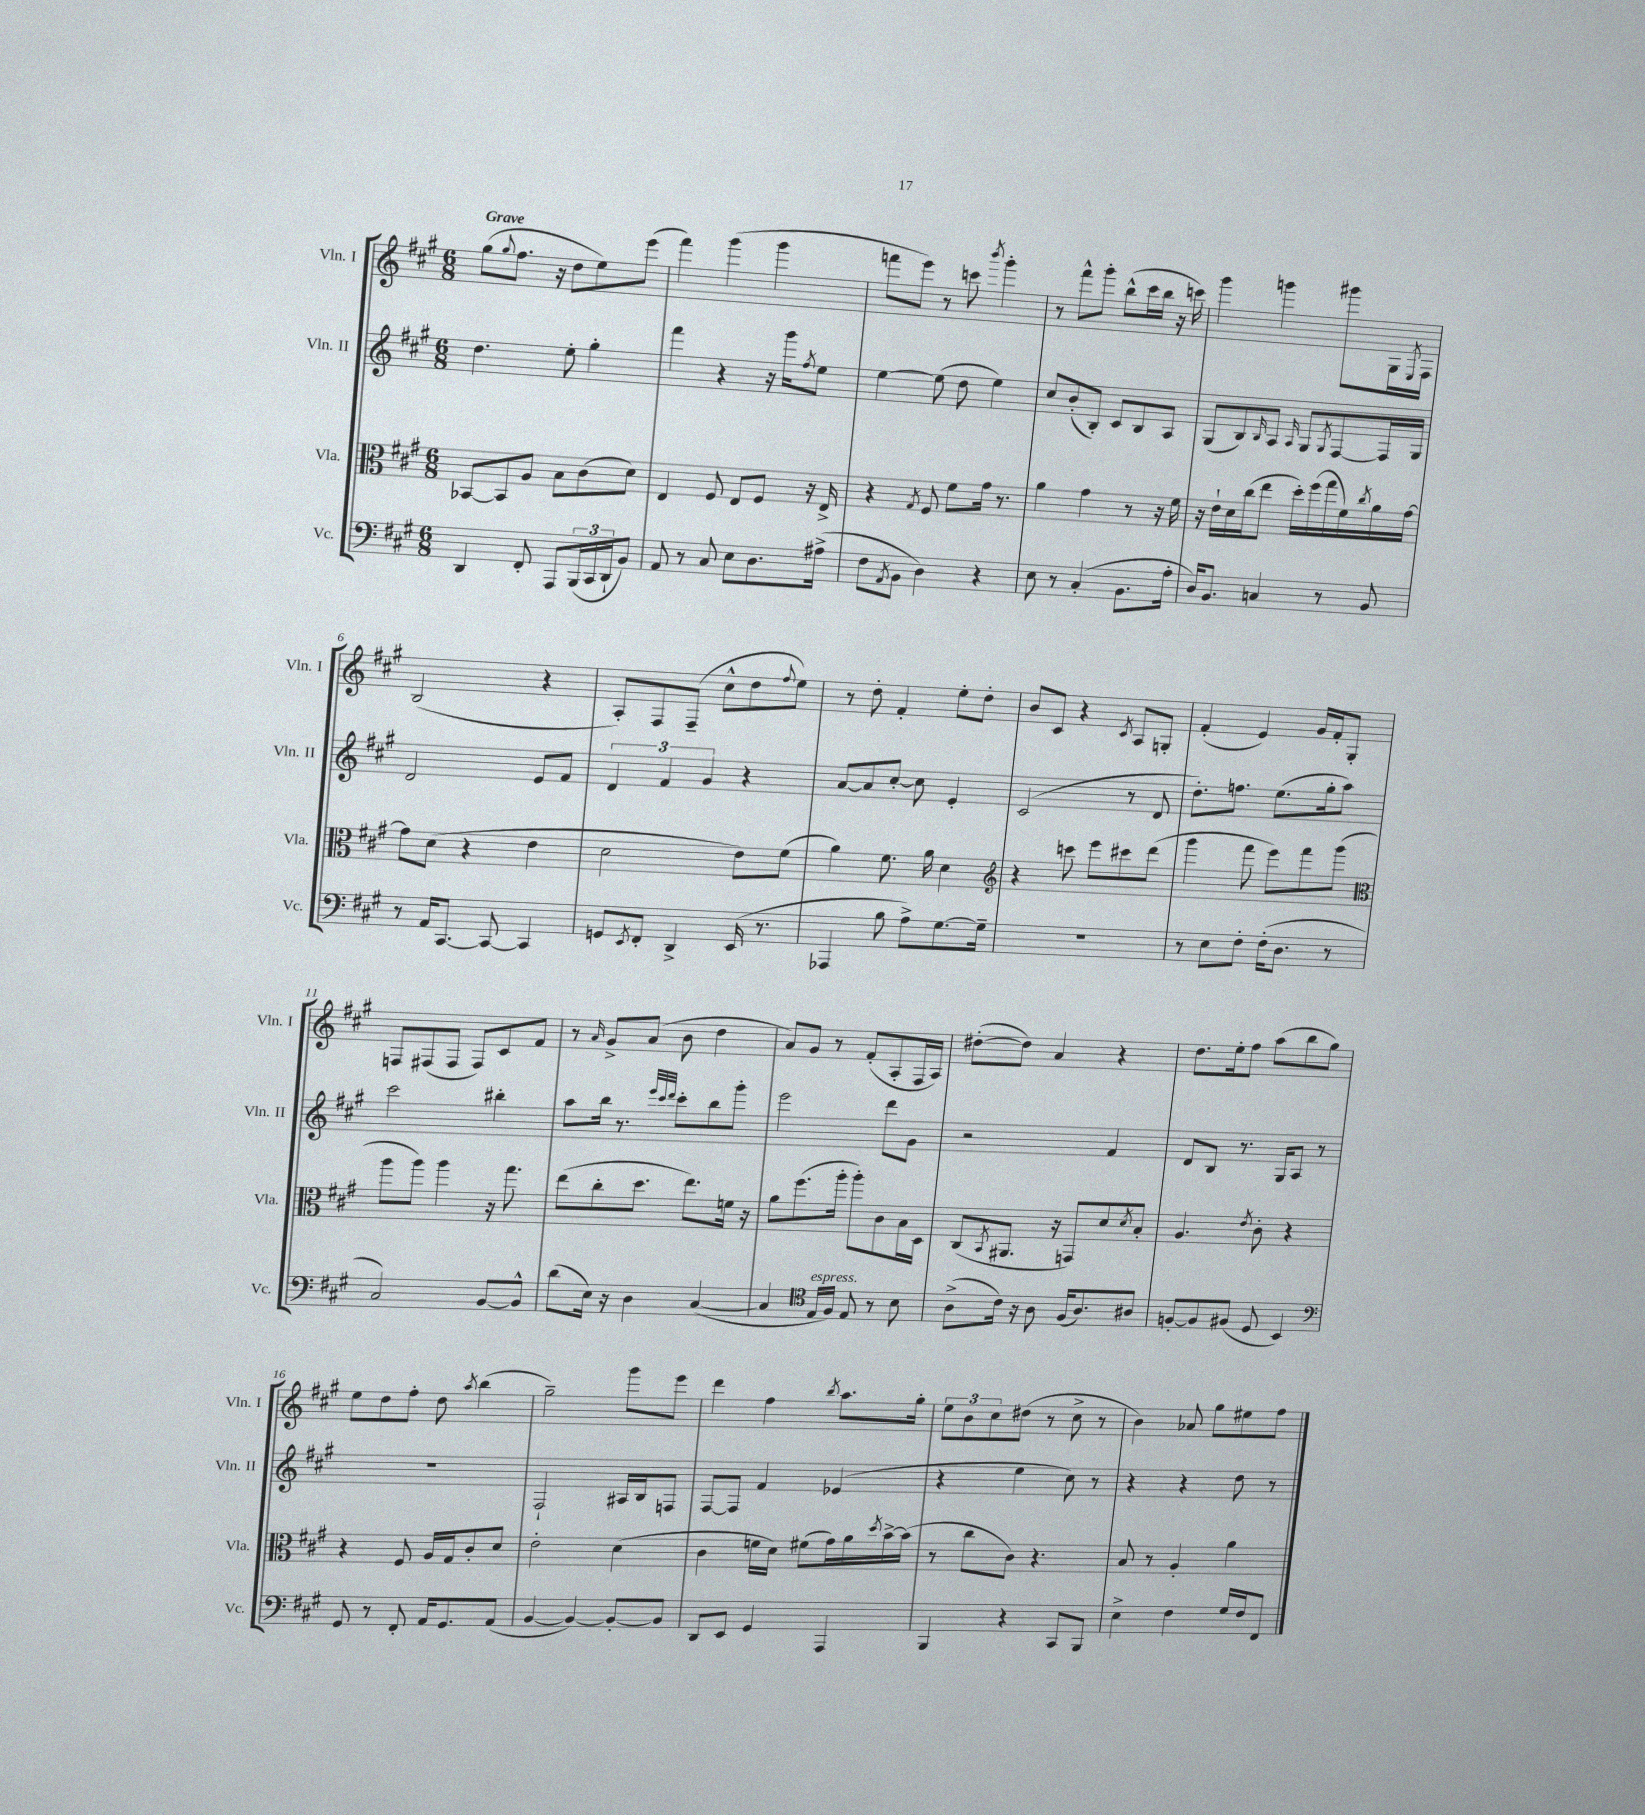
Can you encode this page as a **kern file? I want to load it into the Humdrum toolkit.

**kern	**kern	**kern	**kern
*staff4	*staff3	*staff2	*staff1
*clefF4	*clefC3	*clefG2	*clefG2
*k[f#c#g#]	*k[f#c#g#]	*k[f#c#g#]	*k[f#c#g#]
*M6/8	*M6/8	*M6/8	*M6/8
4DD	[8BB-	4.dd	(8gg#
.	.	.	8qqgg#
.	8BB-]	.	8.ff#
8FF#'	8A	.	.
.	.	.	16r
8AAA	8B	8ee'	8dd
(24BBB	(8c#	4gg#'	8ee)
24CC#	.	.	.
24DD`	.	.	.
8BB)	8d)	.	(8eee
=	=	=	=
8AA	4E	4fff#	4fff#)
8r	.	.	.
8C#	8F#	4r	(4ggg#
8E	8E	.	.
8.D	8F#	16r	4ggg#
.	.	16ggg#	.
.	.	8qff#	.
.	16r	8ee	.
(16A#^	16E^	.	.
=	=	=	=
8F#	4r	[4ee	8fff
8qAA	.	.	.
8BB	.	.	8eee)
.	8qG#	.	.
4D)	8F#	(8ee]	8r
.	8f#	8dd	8ccc
.	.	.	8qbbb
4r	16g#	4ee)	4ggg#'
.	8.r	.	.
=	=	=	=
8E	4a	8cc#	8r
8r	.	(8b'	8fff#^^
(4C#'	4g#	8B')	8ggg#'
.	.	8c#	(8bb^^
8.BB	8r	8B	16ccc#
.	.	.	16bb
.	16r	8A	16r
16A'	16f#	.	16ccc)
=	=	=	=
16D)	16r	(8G#	4ggg#
8.BB	16e`	.	.
.	16d	8B)	.
.	(16cc#	.	.
.	.	16qqB	.
4C	8ee	8A	4ggg
.	.	16qqA	.
.	16dd')	8G#	.
.	(16ff#	.	.
.	.	8qG#	.
8r	16gg#	[8F#	8ggg#
.	16f#)	.	.
.	8qcc#	.	.
8BB	16a	16F#]	16G#
.	.	.	8qE
.	[16g#	16G#	16F#
=	=	=	=
8r	8g#]	2d	(2B
16AA	(8d	.	.
[8.CC#	.	.	.
.	4r	.	.
8CC#_	.	.	.
4CC#]	4e	8e	4r
.	.	8f#	.
=	=	=	=
8GG	2d	6d	8A')
8qEE	.	.	.
8FF#'	.	.	8F#
.	.	6f#	.
4DD^	.	.	(8F#~
.	.	6g#	.
.	.	.	8cc#^^
(16EE	8e)	4r	8dd
8.r	.	.	.
.	.	.	8qqff#
.	(8f#	.	8ee)
=	=	=	=
4AAA-	4a)	[8a	8r
.	.	8a]	8dd'
8B	8.f#	[8cc#'	4f#'
8A^)	.	8cc#]	.
.	16a	.	.
[8.G#	4d	4e'	8ee'
.	.	.	8dd'
16G#~]	.	.	.
=	=	=	=
*	*clefG2	*	*
2.r	4r	(2c#	8b
.	.	.	8c#
.	8ccc	.	4r
.	8eee	.	.
.	.	.	8qc#
.	8ccc#	8r	8A
.	(8ddd	8d	8G'
=	=	=	=
8r	4ggg#	8.dd')	(4f#'
8E	.	.	.
.	.	8.ff	.
8F#'	8fff#	.	4e)
(16F#'	8eee)	(8.ee	.
8.D	.	.	.
.	8fff#	.	16g#
.	.	16gg#'	16f#'
8r	(8ggg#	8aa)	8G#'
=	=	=	=
*	*clefC3	*	*
2C#)	8aa	2ccc#	8F
.	8aa)	.	(8F#
.	4aa	.	8F#
.	.	.	8F#)
[8BB	16r	4bb#'	8c#
.	8.gg#	.	.
8BB^^]	.	.	8f#
=	=	=	=
(8d	(8ee	8aa	8r
.	.	.	16qqa
16E)	8cc#'	16bb	8g#^
16r	.	8.r	.
4D	8.dd	.	(8a
.	.	32qqeee	.
.	.	32qqccc#	.
.	.	32qqddd	.
.	.	8ccc#'	8b
.	8.ee)	.	.
([4C#	.	8bb	4dd
.	16f	8ggg#'	.
.	16r	.	.
=	=	=	=
4C#]	8a	2eee	8a)
.	(8.ff#	.	8g#
*clefC4	*	*	*
16E	.	.	8r
16F#)	16aa'	.	.
8E	8aa')	.	(8f#'
8r	8c#	8ddd	8A'
8B	16B	8g#	16F#
.	16D	.	16A)
=	=	=	=
(8A^	(8C#	2r	([8dd#'
.	8qBB	.	.
16c#)	8.AA#	.	8dd#])
16r	.	.	.
8A	.	.	4a
.	16r	.	.
(16F#	8GG)	.	.
8.A)	.	.	.
.	8d	4f#	4r
.	8qd	.	.
8A#	8B'	.	.
=	=	=	=
[8F'	4.A	8d	8.dd
8F]	.	8B	.
.	.	.	16ee'
(8F#	.	8.r	8ff#
.	8qe	.	.
8D	8c#'	.	(8aa
.	.	16G#	.
4BB)	4r	8A	8bb
.	.	8r	8gg#)
=	=	=	=
*clefF4	*	*	*
8GG#	4r	2.r	8ee
8r	.	.	8dd
8FF#'	8F#	.	8ff#'
16AA	16A	.	8dd
8.GG#	16G#	.	.
.	.	.	8qaa
.	8c#'	.	(4bb
(8AA	8d	.	.
=	=	=	=
[4BB	2e'	2F#`	2gg#~)
4BB_)	.	.	.
8BB'_	(4d	16A#	8ggg#
.	.	16B	.
8BB]	.	8F	8eee
=	=	=	=
8DD	4c#	[8F#	4ddd
8EE	.	8F#]	.
4GG#	16f	4f#	4ff#
.	16d)	.	.
.	(8f#	.	.
.	.	.	8qbb
4AAA	16g#)	(4e-	8.aa
.	16a	.	.
.	8qdd	.	.
.	[16b^	.	.
.	(16b]	.	16gg#'
=	=	=	=
4BBB	8r	4r	12ee
.	.	.	12b
.	8cc#	.	.
.	.	.	12cc#
4r	8c#)	4ee	(8dd#
.	4.r	.	8r
8CC#	.	8cc#)	8cc#^
8BBB	.	8r	8r
=	=	=	=
4E^	8B	4r	4b)
.	8r	.	.
4F#	4A'	4r	8a-
.	.	.	8gg#
16G#	4a	8dd	8ee#
16F#	.	.	.
8FF#	.	8r	8ff#
==	==	==	==
*-	*-	*-	*-
